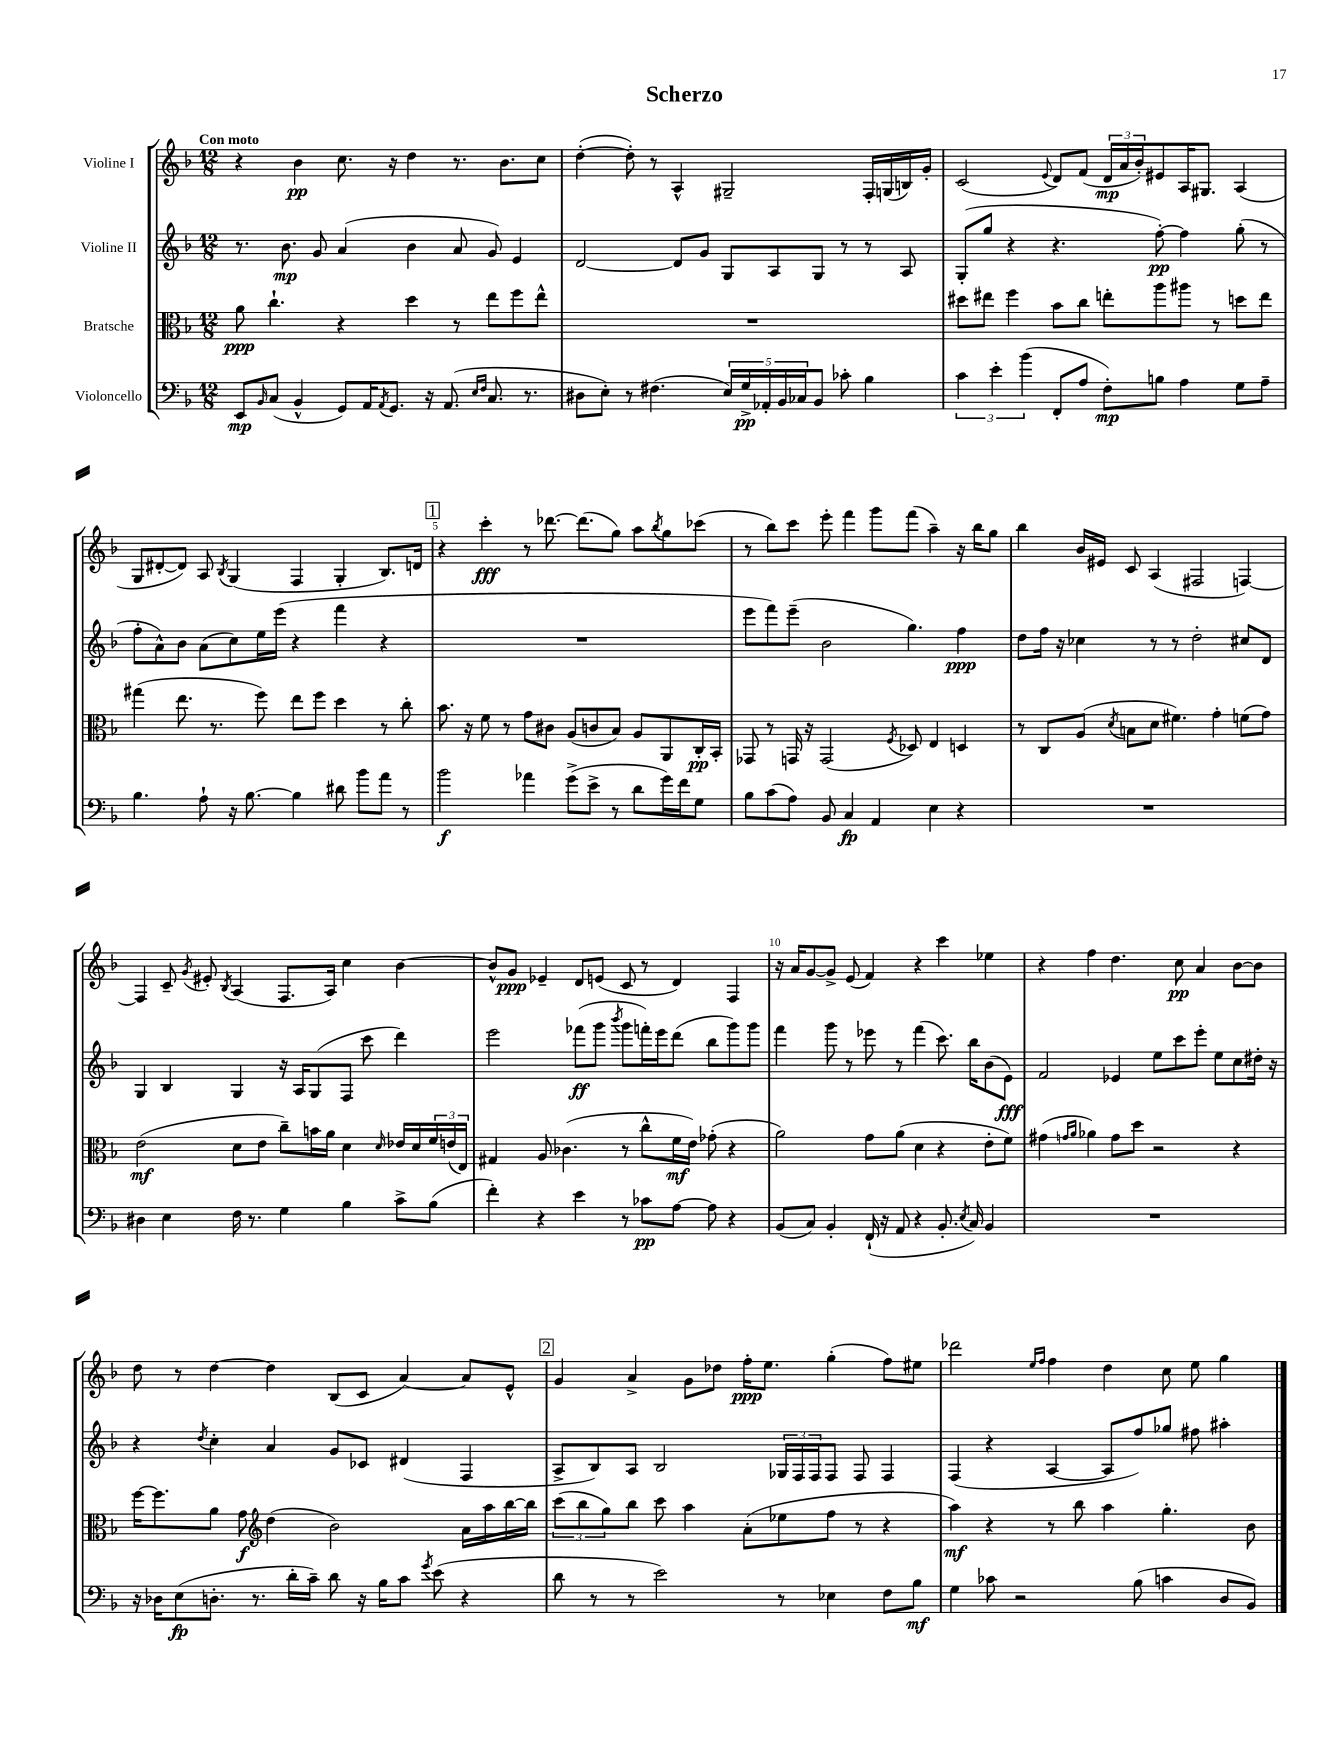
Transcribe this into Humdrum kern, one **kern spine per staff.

**kern	**dynam	**kern	**dynam	**kern	**dynam	**kern	**dynam
*part4	*part4	*part3	*part3	*part2	*part2	*part1	*part1
*staff4	*staff4	*staff3	*staff3	*staff2	*staff2	*staff1	*staff1
*I"Violoncello	*	*I"Bratsche	*	*I"Violine II	*	*I"Violine I	*
*clefF4	*	*clefC3	*	*clefG2	*	*clefG2	*
*k[b-]	*	*k[b-]	*	*k[b-]	*	*k[b-]	*
*M12/8	*	*M12/8	*	*M12/8	*	*M12/8	*
=1	=1	=1	=1	=1	=1	=1	=1
!	!	!	!	!	!	!LO:TX:a:B:t=Con moto	!
8EE/L	mp	8a\	ppp	8.r	.	4r	.
16qqBB-/	.	.	.	.	.	.	.
(8C/J	.	4.cc`\	.	.	.	.	.
.	.	.	.	8.b-\	mp	.	.
4BB-^^/	.	.	.	.	.	4b-\	pp
.	.	.	.	8g/	.	.	.
8GG/L)	.	4r	.	(4a/	.	8.cc\	.
16AA/K	.	.	.	.	.	.	.
8qAA/	.	.	.	.	.	.	.
8.GG/J	.	.	.	.	.	16r	.
.	.	4dd\	.	4b-\	.	4dd\	.
16r	.	.	.	.	.	.	.
(8.AA/	.	.	.	.	.	.	.
.	.	8r	.	8a/	.	8.r	.
16qqE/LL	.	.	.	.	.	.	.
16qqF/JJ	.	.	.	.	.	.	.
8.C/	.	8ee\L	.	8g/)	.	.	.
.	.	.	.	.	.	8.b-\L	.
.	.	8ff\	.	4e/	.	.	.
8.r	.	.	.	.	.	.	.
.	.	8ee^^\J	.	.	.	8cc\J	.
=2	=2	=2	=2	=2	=2	=2	=2
8D#X\L	.	1.r	.	[2d/	.	([4dd'\	.
8E'\J)	.	.	.	.	.	.	.
8r	.	.	.	.	.	8dd'\])	.
(4.F#X\	.	.	.	.	.	8r	.
.	.	.	.	8d/L]	.	4A^^/	.
.	.	.	.	8g/J	.	.	.
20E/LL)	.	.	.	8G/L	.	2G#X~/	.
20G^/	pp	.	.	.	.	.	.
20AA-X'/	.	.	.	.	.	.	.
.	.	.	.	8A/	.	.	.
20BB-/	.	.	.	.	.	.	.
20C-X/J	.	.	.	.	.	.	.
8BB-/J	.	.	.	8G/J	.	.	.
8c-X'\	.	.	.	8r	.	.	.
4B-\	.	.	.	8r	.	16F'/LL	.
.	.	.	.	.	.	(16Gn/	.
.	.	.	.	8A/	.	16Bn/)	.
.	.	.	.	.	.	16g'/JJ	.
=3	=3	=3	=3	=3	=3	=3	=3
6c\	.	8dd#X\L	.	(8G'/L	.	(2c/	.
.	.	8ee#X\J	.	8gg/J	.	.	.
6e'\	.	.	.	.	.	.	.
.	.	4ff\	.	4r	.	.	.
(6b-\	.	.	.	.	.	.	.
.	.	.	.	.	.	8qqe/	.
8FF'/L	.	8b-\L	.	4.r	.	8d/L)	.
8A/J	.	8cc\J	.	.	.	(8f/J	.
8F'\L)	mp	8een'\L	.	.	.	24d/LL	mp
.	.	.	.	.	.	24a/	.
.	.	.	.	.	.	24b-'/J)	.
8Bn\J	.	8aa\	.	[8ff'\)	pp	8e#X/	.
4A\	.	8aa#X\J	.	4ff\]	.	16A/K	.
.	.	.	.	.	.	8.G#X/J	.
.	.	8r	.	.	.	.	.
8G\L	.	8ddn\L	.	(8gg'\	.	(4A/	.
8A~\J	.	8ee\J	.	8r	.	.	.
!!LO:LB:g=z
=4	=4	=4	=4	=4	=4	=4	=4
4.B-\	.	(4gg#X\	.	8ff'\L	.	8G/L	.
.	.	.	.	8a^^\)	.	[8d#X'/	.
.	.	8.ee\	.	8b-\J	.	8d#/J])	.
8A`\	.	.	.	(8a\L	.	8A/	.
.	.	8.r	.	.	.	.	.
.	.	.	.	.	.	8qB-/	.
16r	.	.	.	8cc\)	.	(4G/	.
[8.B-\	.	.	.	.	.	.	.
.	.	8ff\)	.	16ee\L	.	.	.
.	.	.	.	(16eee\JJ	.	.	.
4B-\]	.	8ee\L	.	4r	.	4F/	.
.	.	8ff\J	.	.	.	.	.
8d#X\	.	4dd\	.	4fff\	.	4G'/	.
8b-\L	.	.	.	.	.	.	.
8a\J	.	8r	.	4r	.	8.B-/L)	.
8r	.	8cc'\	.	.	.	.	.
.	.	.	.	.	.	16dn/Jk	.
!!LO:REH:place=s1:t=1
=5	=5	=5	=5	=5	=5	=5	=5
2b-\	f	8.b-\	.	1.r	.	4r	.
.	.	16r	.	.	.	.	.
.	.	8f\	.	.	.	4ccc'\	fff
.	.	8r	.	.	.	.	.
4a-X\	.	8g\L	.	.	.	8r	.
.	.	8c#X\J	.	.	.	[8.ddd-X\	.
(8g^\L	.	(8A/L	.	.	.	.	.
.	.	.	.	.	.	(8.ddd-\L]	.
8e^\J	.	8cn/	.	.	.	.	.
8r	.	8B-/J)	.	.	.	8gg\J)	.
8d\L	.	8A/L	.	.	.	8aa\L	.
.	.	.	.	.	.	8qbb-/	.
16g\L)	.	8AA/	.	.	.	8gg\	.
16f\J	.	.	.	.	.	.	.
8G\J	.	16C'/L	pp	.	.	(8ccc-X\J	.
.	.	16BB-'/JJ	.	.	.	.	.
=6	=6	=6	=6	=6	=6	=6	=6
8B-\L	.	8GG-X/	.	8eee\L	.	8r	.
(8c\	.	8r	.	8fff\)	.	8bb-\L)	.
8A\J)	.	16GGn/	.	(8eee~\J	.	8ccc\J	.
.	.	16r	.	.	.	.	.
8BB-/	.	(2GG/	.	2b-\	.	8eee'\	.
4C/	fp	.	.	.	.	4fff\	.
4AA/	.	.	.	.	.	8ggg\L	.
.	.	8qF/	.	.	.	.	.
.	.	8D-X/)	.	4.gg\)	.	(8fff\J	.
4E\	.	4E/	.	.	.	4aa~\)	.
4r	.	4Dn/	.	4ff\	ppp	16r	.
.	.	.	.	.	.	16bb-\KL	.
.	.	.	.	.	.	8gg\J	.
=7	=7	=7	=7	=7	=7	=7	=7
1.r	.	8r	.	8dd\L	.	4bb-\	.
.	.	8C/L	.	16ff\Jk	.	.	.
.	.	.	.	16r	.	.	.
.	.	(8A/J	.	4cc-X\	.	16b-/LL	.
.	.	.	.	.	.	16e#X/JJ	.
.	.	8qd/	.	.	.	.	.
.	.	8Bn\L	.	.	.	8c/	.
.	.	8d\J	.	8r	.	(4A/	.
.	.	4.f#X\)	.	8r	.	.	.
.	.	.	.	2dd'\	.	2F#X/	.
.	.	4g'\	.	.	.	.	.
.	.	(8fn\L	.	8cc#X/L	.	[4Fn/)	.
.	.	8g\J)	.	8d/J	.	.	.
!!LO:LB:g=z
=8	=8	=8	=8	=8	=8	=8	=8
4D#X\	.	(2e\	mf	4G/	.	4F/]	.
4E\	.	.	.	4B-/	.	8c~/	.
.	.	.	.	.	.	8qg/	.
.	.	.	.	.	.	8e#X'/	.
.	.	.	.	.	.	8qB-/	.
16F\	.	8d\L	.	4G/	.	(4A/	.
8.r	.	.	.	.	.	.	.
.	.	8e\J	.	.	.	.	.
4G\	.	8cc~\L)	.	16r	.	8.F/L	.
.	.	.	.	16A/KL	.	.	.
.	.	16bn\L	.	(8G/	.	.	.
.	.	16a\JJ	.	.	.	16A/Jk)	.
4B-\	.	4d\	.	8F/J	.	4cc\	.
.	.	.	.	8ccc\	.	.	.
.	.	16qqd/	.	.	.	.	.
8c^\L	.	16e-X/LL	.	4ddd\)	.	[4b-\	.
.	.	16d/	.	.	.	.	.
(8B-\J	.	24f/	.	.	.	.	.
.	.	(24en/	.	.	.	.	.
.	.	24E/JJ)	.	.	.	.	.
=9	=9	=9	=9	=9	=9	=9	=9
4f'\)	.	4G#X/	.	2eee\	.	8b-^^/L]	.
.	.	.	.	.	.	8g/J	ppp
4r	.	8A/	.	.	.	4e-X~/	.
.	.	(4.c-X\	.	.	.	.	.
4e\	.	.	.	(8fff-X\L	ff	8d/L	.
.	.	.	.	8ggg\J	.	(8en/J	.
.	.	.	.	8qbbb-/	.	.	.
8r	.	8r	.	8ggg\L	.	8c/	.
8c-X\L	pp	8cc^^\L	.	16fffn'\L)	.	8r	.
.	.	.	.	16eee\J	.	.	.
[8A\J	.	16f\L	mf	(8ddd\J	.	4d/)	.
.	.	16e\JJ)	.	.	.	.	.
8A\]	.	(8g-X'\	.	8bb-\L	.	.	.
4r	.	4r	.	8ggg\)	.	4F/	.
.	.	.	.	8ggg\J	.	.	.
=10	=10	=10	=10	=10	=10	=10	=10
(8BB-/L	.	2a\)	.	4fff\	.	16r	.
.	.	.	.	.	.	16a/KL	.
8C/J)	.	.	.	.	.	[8g/	.
4BB-'/	.	.	.	8ggg\	.	8g^/J]	.
.	.	.	.	8r	.	(8e/	.
(16FF`/	.	8g\L	.	8eee-X\	.	4f/)	.
16r	.	.	.	.	.	.	.
8AA/	.	(8a\J	.	8r	.	.	.
4r	.	4d\	.	(4fff\	.	4r	.
8.BB-'/	.	4r	.	8.ccc\)	.	4ccc\	.
8qE/	.	.	.	.	.	.	.
16C/)	.	.	.	16bb-\KL	.	.	.
4BB-/	.	8e'\L	.	(8b-\	.	4ee-X\	.
.	.	8f\J)	.	8e\J)	fff	.	.
=11	=11	=11	=11	=11	=11	=11	=11
1.r	.	(4g#X\	.	2f/	.	4r	.
.	.	16qqgn/LL	.	.	.	.	.
.	.	16qqa/JJ	.	.	.	.	.
.	.	4a-X\)	.	.	.	4ff\	.
.	.	8g\L	.	4e-X/	.	4.dd\	.
.	.	8dd\J	.	.	.	.	.
.	.	2r	.	8ee\L	.	.	.
.	.	.	.	8ccc\	.	8cc\	pp
.	.	.	.	8eee'\J	.	4a/	.
.	.	.	.	8ee\L	.	.	.
.	.	4r	.	8cc\	.	[8b-\L	.
.	.	.	.	16dd#X'\Jk	.	8b-\J]	.
.	.	.	.	16r	.	.	.
!!LO:LB:g=z
=12	=12	=12	=12	=12	=12	=12	=12
16r	.	[16ff\KL	.	4r	.	8dd\	.
16D-X\KL	.	8.ff\]	.	.	.	.	.
(8E\	fp	.	.	.	.	8r	.
.	.	.	.	8qdd/	.	.	.
8.Dn'\J	.	8a\J	.	4cc'\	.	[4dd\	.
.	.	8g\	f	.	.	.	.
8.r	.	.	.	.	.	.	.
*	*	*clefG2	*	*	*	*	*
.	.	(4dd\	.	4a/	.	4dd\]	.
16d'\LL	.	.	.	.	.	.	.
16c~\JJ)	.	.	.	.	.	.	.
8d\	.	2b-\)	.	8g/L	.	(8B-/L	.
16r	.	.	.	8c-X/J	.	8c/J	.
16B-\KL	.	.	.	.	.	.	.
8c\J	.	.	.	(4d#X/	.	[4a/)	.
8qg/	.	.	.	.	.	.	.
(8e\	.	.	.	.	.	.	.
4r	.	16a\LL	.	4F/	.	8a/L]	.
.	.	16aa\	.	.	.	.	.
.	.	[16bb-\	.	.	.	8e^^/J	.
.	.	16bb-\JJ]	.	.	.	.	.
!!LO:REH:place=s1:t=2
=13	=13	=13	=13	=13	=13	=13	=13
8d\	.	(12ccc\L	.	8A^/L	.	4g/	.
.	.	12bb-\	.	.	.	.	.
8r	.	.	.	8B-/)	.	.	.
.	.	12gg\)	.	.	.	.	.
8r	.	8bb-\J	.	8A/J	.	4a^/	.
2e\)	.	8ccc\	.	2B-/	.	.	.
.	.	4aa\	.	.	.	8g\L	.
.	.	.	.	.	.	8dd-X\J	.
.	.	(8a'\L	.	.	.	16ff'\KL	ppp
.	.	.	.	.	.	8.ee\J	.
8r	.	8ee-X\	.	24G-X/LL	.	.	.
.	.	.	.	24F/	.	.	.
.	.	.	.	24F/J	.	.	.
4E-X\	.	8ff\J	.	8F/J	.	(4gg'\	.
.	.	8r	.	8F/	.	.	.
8F\L	.	4r	.	4F/	.	8ff\L)	.
8B-\J	mf	.	.	.	.	8ee#X\J	.
=14	=14	=14	=14	=14	=14	=14	=14
4G\	.	4aa\)	mf	(4F/	.	2ddd-X\	.
8c-X\	.	4r	.	4r	.	.	.
2r	.	.	.	.	.	.	.
.	.	.	.	.	.	16qqee/LL	.
.	.	.	.	.	.	16qqff/JJ	.
.	.	8r	.	[4A/	.	4ff\	.
.	.	8bb-\	.	.	.	.	.
.	.	4aa\	.	8A/L]	.	4dd\	.
(8B-\	.	.	.	8ff/)	.	.	.
4cn\	.	4.gg'\	.	8gg-X/J	.	8cc\	.
.	.	.	.	8ff#X\	.	8ee\	.
8D/L	.	.	.	4aa#X'\	.	4gg\	.
8BB-/J)	.	8b-\	.	.	.	.	.
==	==	==	==	==	==	==	==
*-	*-	*-	*-	*-	*-	*-	*-
